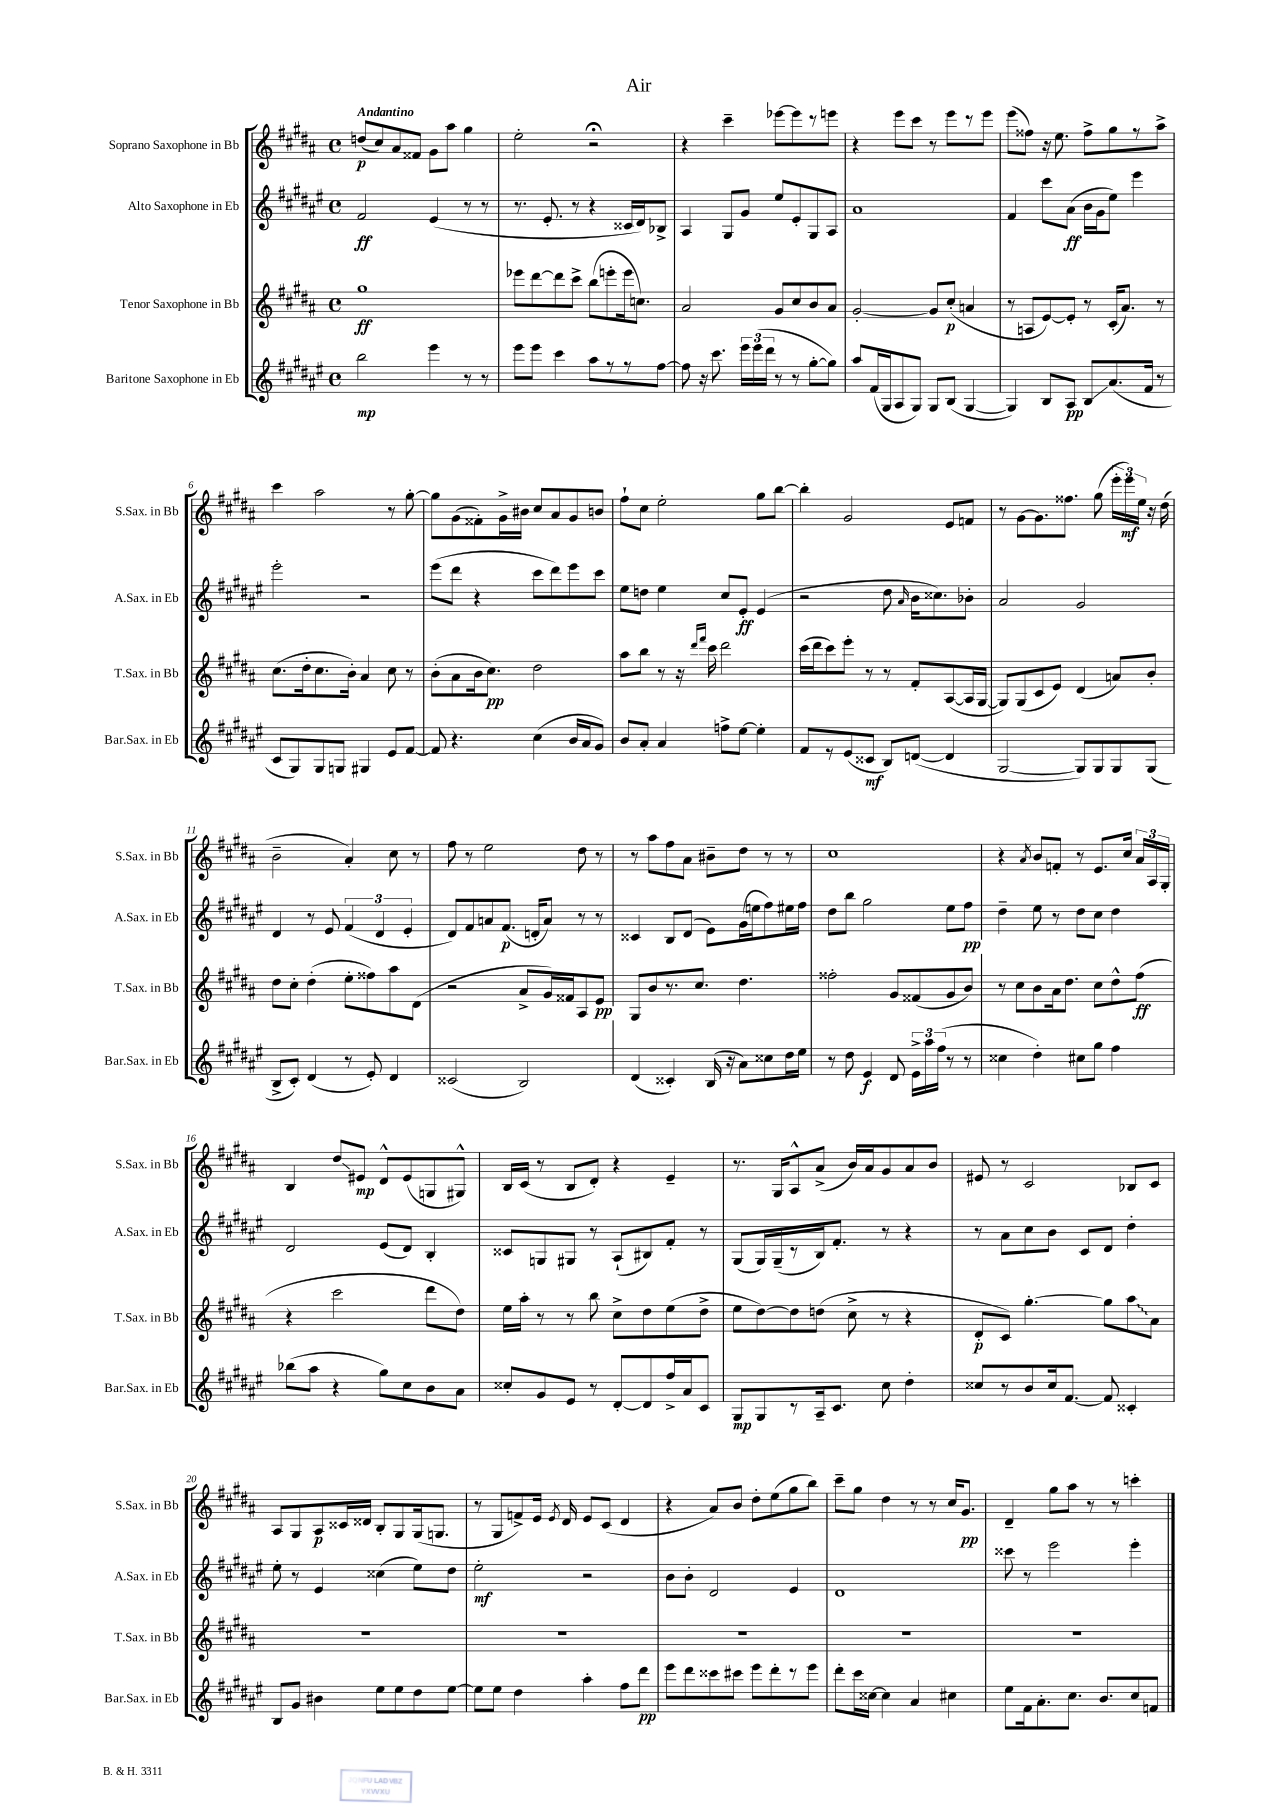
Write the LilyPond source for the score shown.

\header { title = "Air" }
<<
\new StaffGroup <<
\new Staff = "s0" \with { instrumentName = "Soprano Saxophone in Bb" shortInstrumentName = "S.Sax. in Bb" } {
    \clef treble \key b \major \defaultTimeSignature \time 4/4 \tempo "Andantino"
    \autoBeamOff d''8[\p( cis''8) ais'8 fisis'8] gis'8[ ais''8] gis''4 |
    e''2-. r2\fermata |
    r4 cis'''4-- ees'''8[~ ees'''8 r8 e'''8] |
    r4 e'''8[ cis'''8] r8 e'''8[ r8 e'''8] |
    e'''8[( fisis''8]) r16 e''8. fisis''8[-> gis''8 r8 ais''8]-> |
    cis'''4 ais''2 r8 gis''8~-. |
    gis''8[ gis'8( fisis'8-.) gis'16-> bis'16] cis''8[ ais'8 gis'8 b'8] |
    fis''8[-! cis''8] e''2-. gis''8[ b''8]~ |
    b''4-. gis'2 e'8[ f'8] |
    r8 gis'8[~ gis'8. fisis''8.] gis''8( \tuplet 3/2 { e'''16[-. e'''16\mf) e''16] } r16 dis''16( |
    b'2-- ais'4-.) cis''8 r8 |
    fis''8 r8 e''2 dis''8 r8 |
    r8 ais''8[ fis''8 ais'8] bis'8[-- dis''8] r8 r8 |
    cis''1 |
    r4 \acciaccatura { ais'8 } b'8[ f'8]-. r8 e'8.[ cis''16] \tuplet 3/2 { ais'16[ ais16 gis16]-. } |
    b4 dis''8[\glissando eis'8]\mp dis'8[-^ eis'8( g8 gis8]-^) |
    b16[ cis'16]( r8 b8[ dis'8]-.) r4 e'4-- |
    r8. gis16[ ais8-^ ais'8]->( b'16[) ais'16 gis'8 ais'8 b'8] |
    eis'8 r8 cis'2 bes8[ cis'8] |
    ais8[ gis8 ais8\p cisis'16 disis'16] b8[-. gis8 gis16( g8.] |
    r8 gis8[ f'8->) e'16] \acciaccatura { e'8 } dis'16 e'8[ cis'8]( dis'4 |
    r4 ais'8[) b'8] dis''8[-. e''8( gis''8 b''8]) |
    cis'''8[-- gis''8] dis''4 r8 r8 cis''16[ gis'8.]\pp |
    dis'4-- gis''8[ ais''8] r8 r8 c'''4-. \bar "|." |
}
\new Staff = "s1" \with { instrumentName = "Alto Saxophone in Eb" shortInstrumentName = "A.Sax. in Eb" } {
    \clef treble \key fis \major \defaultTimeSignature \time 4/4
    \autoBeamOff fis'2\ff eis'4( r8 r8 |
    r8. eis'8.-. r8 r4 cisis'16[ dis'16) bes8]-> |
    ais4 gis8[ gis'8] eis''8[ eis'8-. gis8 ais8] |
    ais'1 |
    fis'4 cis'''8[ ais'8]\ff( b'16[ gis'16 eis''8]) eis'''4 |
    eis'''2-. r2 |
    eis'''8[( dis'''8] r4 cis'''8[ dis'''8) eis'''8 cis'''8] |
    eis''8[ d''8] eis''4 cis''8[ eis'8]-.\ff eis'4( |
    r2 dis''8 \grace { ais'16 } b'16[ cisis''8.) bes'8]-. |
    ais'2 gis'2 |
    dis'4 r8 eis'8 \tuplet 3/2 { fis'4( dis'4 eis'4-. } |
    dis'8[) fis'8 a'8 fis'8.]\p( d'16[-. a'8]) r8 r8 |
    cisis'4 b8[ dis'8]( eis'8[) gis'16( e''16 fis''8) eis''16 fis''16] |
    dis''8[ b''8] gis''2 eis''8[ fis''8]\pp |
    dis''4-- eis''8 r8 dis''8[ cis''8] dis''4 |
    dis'2 eis'8[( dis'8]) b4-. |
    cisis'8[ g8 gis8] r8 ais8[-!( bis8) fis'8]-. r8 |
    gis8[( gis16) gis16--( r8 b16) fis'8.]-. r8 r4 |
    r8 ais'8[ cis''8 b'8] cis'8[ dis'8] dis''4-. |
    eis''8-. r8 eis'4 cisis''4( eis''8[) dis''8] |
    eis''2-.\mf r2 |
    b'8[ b'8]-. dis'2 eis'4 |
    dis'1 |
    cisis'''8 r8 eis'''2 eis'''4-. \bar "|." |
}
\new Staff = "s2" \with { instrumentName = "Tenor Saxophone in Bb" shortInstrumentName = "T.Sax. in Bb" } {
    \clef treble \key b \major \defaultTimeSignature \time 4/4
    \autoBeamOff gis''1\ff |
    ees'''8[ dis'''8~ dis'''8 cis'''8]-> b''8[( e'''8-. e'''16 c''8.]) |
    ais'2 gis'8[ cis''8 b'8 ais'8] |
    gis'2~-. gis'8[ cis''8]-.\p( a'4 |
    r8 a8[ e'8~) e'8]-. r8 cis'16[-.( ais'8.]) r8 |
    cis''8.[( dis''16-. cis''8. b'16]-.) ais'4 cis''8 r8 |
    b'8[-.( ais'8 b'16 cis''8.]\pp) dis''2 |
    ais''8[ b''8] r8 r16 \grace { dis'''16[ fis'''16] } cis'''16 dis'''2 |
    cis'''16[( dis'''16 cis'''8) e'''8]-. r8 r8 fis'8[-. ais8~( ais16 gis16]~ |
    gis8[) gis8( cis'8 e'8]) dis'4( a'8[) b'8]-. |
    dis''8[ cis''8]-. dis''4-.( e''8[-. fisis''8) ais''8 dis'8]( |
    r2 ais'8[-> gis'16) fisis'16 ais8 e'8]\pp |
    gis8[ b'8 r8. cis''8.] dis''4. |
    fisis''2-. gis'8[ fisis'8( gis'8 b'8]) |
    r8 cis''8[ b'8 ais'16 dis''8.] cis''8[ dis''8-^ fis''8]\ff( |
    r4 cis'''2 dis'''8[ dis''8]) |
    e''16[ ais''16]-. r8 r8 b''8 cis''8[-> dis''8 e''8( dis''8]-> |
    e''8[ dis''8~) dis''8 d''8]( cis''8-> r8 r4 |
    dis'8[-.\p cis'8]) gis''4.~-. gis''8[ \once \override Glissando.style = #'zigzag ais''8\glissando ais'8] |
    R1 |
    R1 |
    R1 |
    R1 |
    R1 \bar "|." |
}
\new Staff = "s3" \with { instrumentName = "Baritone Saxophone in Eb" shortInstrumentName = "Bar.Sax. in Eb" } {
    \clef treble \key fis \major \defaultTimeSignature \time 4/4
    \autoBeamOff b''2\mp eis'''4 r8 r8 |
    eis'''8[ eis'''8] cis'''4 ais''8[ r8 r8 fis''8]~ |
    fis''8 r16 cis'''8. \tuplet 3/2 { eis'''16[ eis'''16( dis'''16] } r8 r8 gis''8[~-. gis''8]) |
    ais''8[ fis'16( gis16 ais8 gis8]) gis8[ b8]( gis4~ |
    gis4) b8[ ais8]\pp b8[\glissando ais'8.( fis'16] r8 |
    cis'8[ gis8) gis8 g8] gis4 eis'8[ fis'8]~ |
    fis'8 r4. cis''4( b'16[ ais'16 gis'8]) |
    b'8[ ais'8]-. ais'4 f''8[-> eis''8]~ eis''4-. |
    fis'8[ r8 eis'8( cisis'8]\mf b8[) d'8]~( d'4 |
    gis2~ gis8[) gis8 gis8 gis8]( |
    b8[-> cis'8]-.) dis'4( r8 eis'8-.) dis'4 |
    cisis'2( b2) |
    dis'4( cisis'4-.) b16( r16 ais'8[) cisis''8 dis''16 eis''16] |
    r8 dis''8 eis'4\f dis'8 \tuplet 3/2 { eis'16[-> ais''16 fis''16]( } r8 r8 |
    cisis''4 dis''4-.) cis''8[ gis''8] fis''4 |
    bes''8[( ais''8] r4 gis''8[) cis''8 b'8 ais'8] |
    cisis''8[-. gis'8 eis'8] r8 dis'8[~-. dis'8 fis''16-> ais'16 cis'8] |
    gis8[\mp gis8 r8 ais16-- cis'8.] cis''8 dis''4-. |
    cisis''8[ r8 b'8 cisis''16 fis'8.]~ fis'8 cisis'4-. |
    b8[ gis'8] bis'4 eis''8[ eis''8 dis''8 eis''8]~ |
    eis''8[ eis''8] dis''4 ais''4-. fis''8[ dis'''8]\pp |
    eis'''8[ dis'''8 cisis'''8 cis'''8] eis'''8[ dis'''8-. r8 eis'''8] |
    dis'''8[-. cis'''16 cisis''16]~ cisis''4 ais'4 cis''4 |
    eis''8[ fis'16 ais'8.-. cis''8.] b'8.[ cis''8 f'8] \bar "|." |
}
>>
>>
